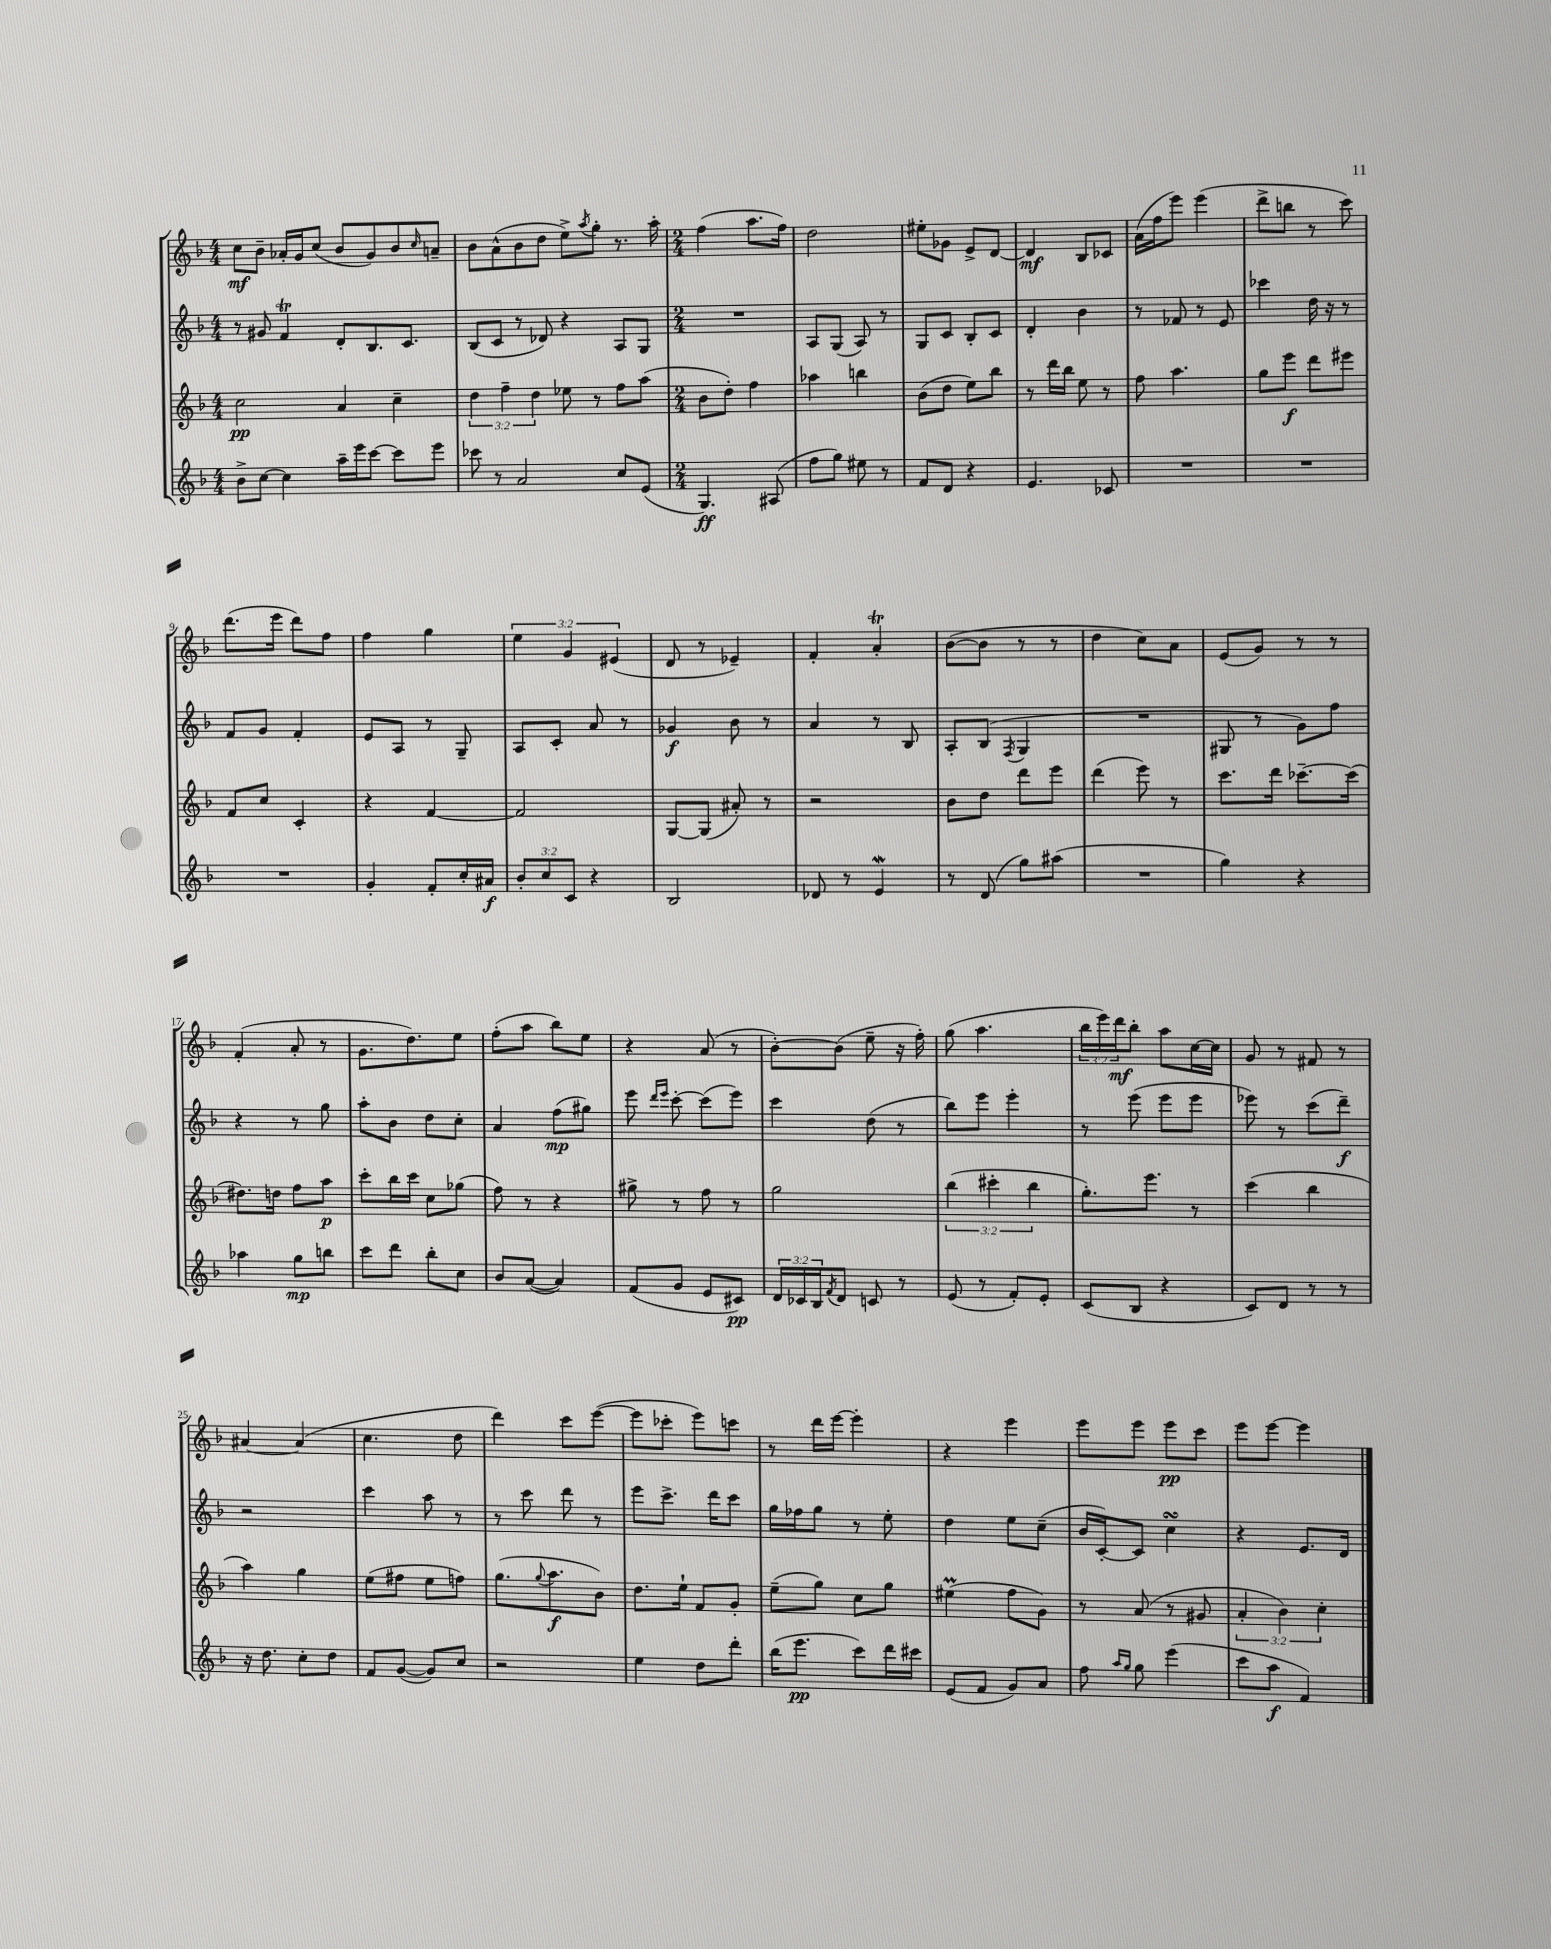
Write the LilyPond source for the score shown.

<<
\new StaffGroup <<
\new Staff = "s0" {
    \clef treble \key f \major \numericTimeSignature \time 4/4 \override Staff.TupletNumber.text = #tuplet-number::calc-fraction-text
    c''8\mf bes'8-- aes'16-. g'16 c''8( bes'8 g'8) bes'8 \grace { c''16 } a'8-- |
    bes'8 a'8-^( bes'8 d''8 e''8->) \acciaccatura { a''8 } g''8-. r8. a''16-. |
    \numericTimeSignature \time 2/4 f''4( a''8. f''16) |
    d''2 |
    eis''8-. ges'8 e'8-> d'8~ |
    d'4\mf bes8 ces'8 |
    a'16( f''16 e'''8) e'''4( |
    d'''8-> b''8 r8 c'''8) |
    d'''8.( e'''16 d'''8) f''8 |
    f''4 g''4 |
    \tuplet 3/2 { e''4 g'4 eis'4( } |
    d'8 r8 ees'4--) |
    f'4-. a'4-.\trill |
    bes'8~( bes'8 r8 r8 |
    d''4 c''8) a'8 |
    e'8( g'8) r8 r8 |
    f'4-.( a'8-. r8 |
    g'8. d''8.) e''8 |
    f''8-.( a''8 bes''8) e''8 |
    r4 a'8( r8 |
    bes'8~-.) bes'8( e''8-- r16 f''16-.) |
    g''8( a''4. |
    \tuplet 3/2 { bes''16 e'''16) d'''16\mf } bes''8-. a''8 c''16~ c''16 |
    g'8 r8 fis'8 r8 |
    ais'4~ ais'4( |
    c''4. d''8 |
    d'''4) c'''8 e'''8~( |
    e'''8 ces'''8-. e'''8) c'''8 |
    r8 d'''16 e'''16~ e'''4-. |
    r4 e'''4 |
    e'''8 e'''8 e'''8\pp c'''8 |
    e'''8 e'''8~ e'''4 \bar "|." |
}
\new Staff = "s1" {
    \clef treble \key f \major \numericTimeSignature \time 4/4
    r8 gis'8 f'4\trill d'8-. bes8. c'8. |
    bes8( c'8 r8 des'8) r4 a8 g8 |
    \numericTimeSignature \time 2/4 R2 |
    a8 g8( a8) r8 |
    g8 c'8 bes8-. c'8 |
    d'4-. bes'4 |
    r8 fes'8 r8 e'8 |
    ces'''4 d''16 r16 r8 |
    f'8 g'8 f'4-. |
    e'8 a8 r8 g8-- |
    a8 c'8-. a'8 r8 |
    ges'4\f bes'8 r8 |
    a'4 r8 bes8 |
    a8-. bes8( \acciaccatura { f8 } g4 |
    R2 |
    gis8 r8 g'8) f''8 |
    r4 r8 g''8 |
    a''8-. bes'8 d''8 c''8-. |
    a'4 f''8\mp( gis''8) |
    e'''8 \grace { d'''16 e'''16 } c'''8~-. c'''8( e'''8) |
    c'''4 d''8( r8 |
    bes''8) e'''8 e'''4-. |
    r8 e'''8( e'''8 e'''8 |
    ees'''8) r8 c'''8( d'''8--\f) |
    r2 |
    c'''4 a''8 r8 |
    r8 c'''8 d'''8 r8 |
    e'''8 c'''8.-> d'''16 c'''8 |
    g''16 fes''16 g''8 r8 e''8-. |
    d''4 e''8 c''8--( |
    bes'16 c'16~-.) c'8 c''4\turn |
    r4 e'8. d'16 \bar "|." |
}
\new Staff = "s2" {
    \clef treble \key f \major \numericTimeSignature \time 4/4 \override Staff.TupletNumber.text = #tuplet-number::calc-fraction-text
    c''2\pp a'4 c''4-- |
    \tuplet 3/2 { d''4 f''4-- d''4 } ees''8 r8 f''8 a''8( |
    \numericTimeSignature \time 2/4 bes'8 d''8-.) f''4 |
    aes''4 b''4 |
    bes'8( d''8 e''8) bes''8 |
    r8 d'''16 bes''16 e''8 r8 |
    f''8 a''4. |
    g''8 e'''8\f d'''8 eis'''8 |
    f'8 c''8 c'4-. |
    r4 f'4~ |
    f'2 |
    g8~ g8( ais'8-.) r8 |
    r2 |
    bes'8 d''8 d'''8 e'''8 |
    d'''4( e'''8) r8 |
    c'''8. d'''16 ces'''8.~-- ces'''16( |
    dis''8.) d''16 f''8 a''8\p |
    c'''8-. bes''16 c'''16 c''8 ges''8( |
    f''8) r8 r4 |
    gis''8-> r8 f''8 r8 |
    g''2 |
    \tuplet 3/2 { bes''4( cis'''4-. bes''4 } |
    g''8.-.) e'''8. r8 |
    c'''4( bes''4 |
    a''4) g''4 |
    e''8( fis''8 e''8 f''8) |
    g''8.( \appoggiatura { g''8 } a''8.\f bes'8) |
    d''8. e''16-! f'8 g'8-. |
    e''8--( g''8) c''8 g''8 |
    eis''4\prall( f''8 g'8) |
    r8 a'8( r8 gis'8 |
    \tuplet 3/2 { a'4-. bes'4) c''4-. } \bar "|." |
}
\new Staff = "s3" {
    \clef treble \key f \major \numericTimeSignature \time 4/4 \override Staff.TupletNumber.text = #tuplet-number::calc-fraction-text
    bes'8-> c''8~ c''4 a''16-- e'''16 c'''8~ c'''8 e'''8 |
    ces'''8 r8 a'2 c''8 e'8( |
    \numericTimeSignature \time 2/4 g4.\ff) ais8( |
    f''8 g''8) eis''8 r8 |
    f'8 d'8 r4 |
    e'4. ces'8 |
    R2 |
    R2 |
    R2 |
    g'4-. f'8-. c''16-. ais'16\f |
    \tuplet 3/2 { bes'8-. c''8 c'8 } r4 |
    bes2 |
    des'8 r8 e'4\mordent |
    r8 d'8( g''8) ais''8( |
    R2 |
    g''4) r4 |
    aes''4 g''8\mp b''8 |
    c'''8 d'''8 bes''8-. c''8 |
    bes'8 a'8~( a'4) |
    f'8( g'8 e'8 cis'8\pp) |
    \tuplet 3/2 { d'16 ces'16 bes16 } \acciaccatura { f'8 } d'8 c'8 r8 |
    e'8( r8 f'8-.) e'8-. |
    c'8( bes8 r4 |
    c'8) d'8 r8 r8 |
    r16 d''8. c''8-. d''8 |
    f'8 g'8~( g'8) c''8 |
    r2 |
    e''4 d''8 d'''8-. |
    bes''16( e'''8.\pp c'''8) d'''16 cis'''16 |
    e'8( f'8 g'8) a'8 |
    f''8 \grace { a''16 g''16 } g''8 e'''4( |
    c'''8 a''8\f f'4) \bar "|." |
}
>>
>>
